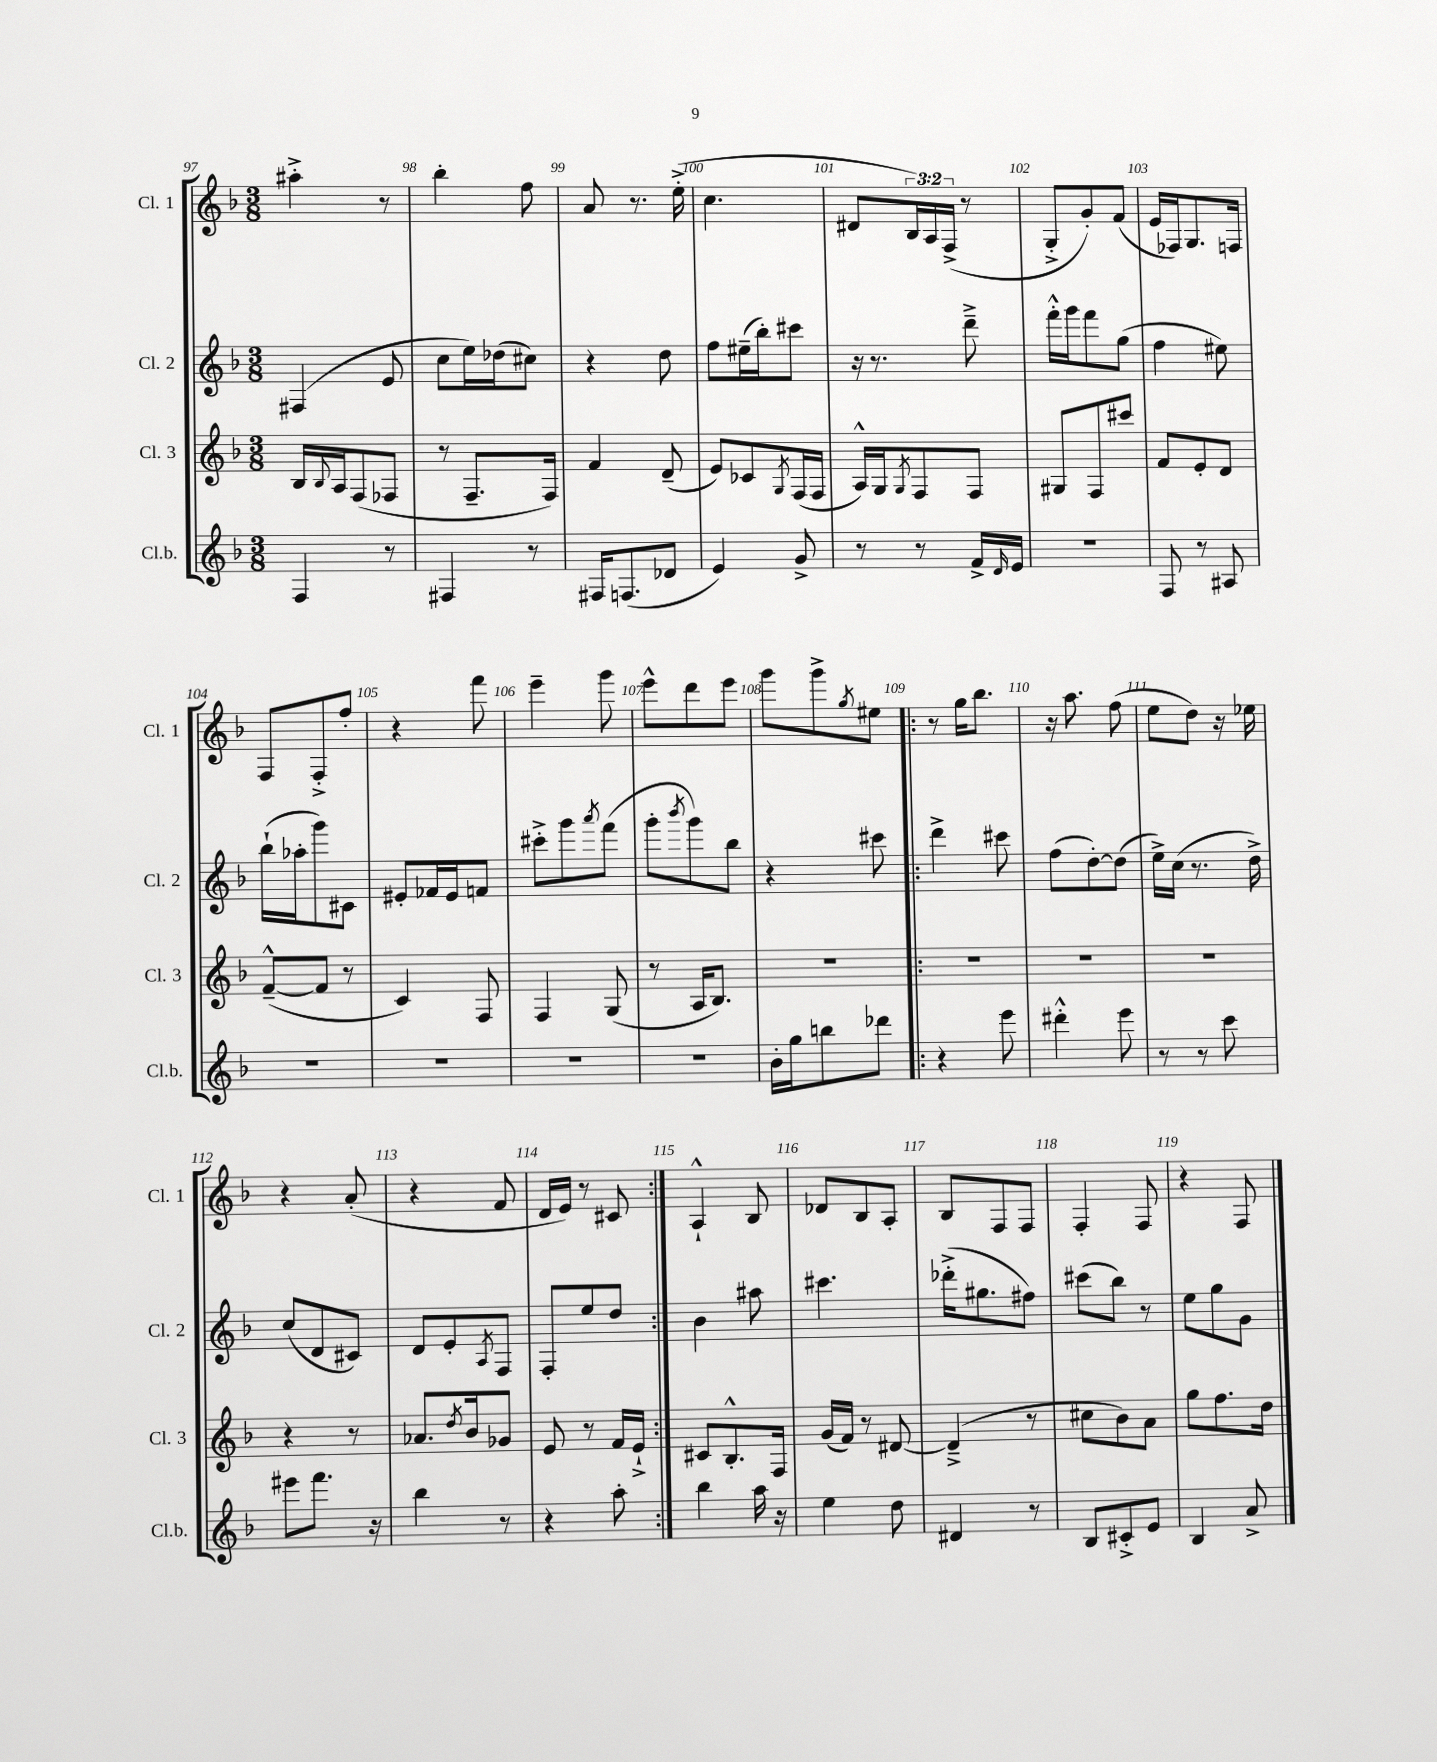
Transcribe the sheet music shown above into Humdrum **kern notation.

**kern	**kern	**kern	**kern
*part4	*part3	*part2	*part1
*staff4	*staff3	*staff2	*staff1
*I"Cl.b.	*I"Cl. 3	*I"Cl. 2	*I"Cl. 1
*I'Cl.b.	*I'Cl. 3	*I'Cl. 2	*I'Cl. 1
*clefG2	*clefG2	*clefG2	*clefG2
*k[b-]	*k[b-]	*k[b-]	*k[b-]
*M3/8	*M3/8	*M3/8	*M3/8
=97	=97	=97	=97
4F/	16B-/LL	(4F#X/	4aa#X'^\
.	8qqB-/	.	.
.	16A/J	.	.
.	(8F/	.	.
8r	8F-X/J	8e/	8r
=98	=98	=98	=98
4F#X/	8r	8cc\L	4bb-'\
.	8.F~/L	16ee\L)	.
.	.	(16dd-X\J	.
8r	.	8cc#X\J)	8ff\
.	16F/Jk)	.	.
=99	=99	=99	=99
16F#X/KL	4f/	4r	8a/
(8.Fn/	.	.	.
.	.	.	8.r
8d-X/J	(8d~/	8dd\	.
.	.	.	(16ee'^\
=100	=100	=100	=100
4e/)	8e/L)	8ff\L	4.cc\
.	8c-X/	(16ee#X~\L	.
.	.	16bb-'\J)	.
.	8qG/	.	.
8g^/	(16F/L	8ccc#X\J	.
.	16F/JJ	.	.
=101	=101	=101	=101
8r	16A^^/LL)	16r	8d#X/L
.	16G/J	8.r	.
.	8qG/	.	.
8r	8F/	.	24B-/L)
.	.	.	24A/
.	.	.	(24F^/JJ
16f^/LL	8F/J	8ddd~^\	8r
16qqd/	.	.	.
16e/JJ	.	.	.
=102	=102	=102	=102
4.r	8G#X/L	16fff'^^\LL	8G'^/L
.	.	16ggg\J	.
.	8F/	8fff\	8g'/)
.	8ccc#X/J	(8gg\J	(8f/J
=103	=103	=103	=103
8F/	8f/L	4ff\	16e/LL
.	.	.	16F-X/J)
8r	8e'/	.	8.G/
8A#X/	8d/J	8ee#X\)	.
.	.	.	16Fn/Jk
!!LO:LB:g=z
=104	=104	=104	=104
4.r	([8f~^^/L	(16bb-`\LL	8F/L
.	.	16aa-X'\J	.
.	8f/J]	8ggg\)	8F'^/
.	8r	8c#X\J	8ff'/J
=105	=105	=105	=105
4.r	4c/)	8e#X'/L	4r
.	.	16f-X/L	.
.	.	16e#/J	.
.	8F/	8fn/J	8fff\
=106	=106	=106	=106
4.r	4F/	8ccc#X'^\L	4eee~\
.	.	8ggg\	.
.	.	8qaaa/	.
.	(8G/	(8fff\J	8ggg\
=107	=107	=107	=107
4.r	8r	8ggg'\L	8eee^^\L
.	.	8qbbb-/	.
.	16A/KL	8ggg\)	8ddd\
.	8.B-/J)	.	.
.	.	8bb-\J	8eee\J
=108	=108	=108	=108
16b-'\LL	4.r	4r	8ggg\L
16gg\J	.	.	.
8bbn\	.	.	8ggg^\
.	.	.	8qgg/
8ddd-X\J	.	8ccc#X\	8ee#X\J
=109!|:	=109!|:	=109!|:	=109!|:
4r	4.r	4ddd^\	8r
.	.	.	16gg\KL
.	.	.	8.bb-\J
8eee\	.	8ccc#X\	.
=110	=110	=110	=110
4ddd#X'^^\	4.r	(8ff\L	16r
.	.	.	8.aa\
.	.	[8dd'\)	.
8eee\	.	(8dd\J]	(8ff\
=111	=111	=111	=111
8r	4.r	16ee^\LL)	8ee\L
.	.	(16cc\JJ	.
8r	.	8.r	8dd\J)
8ccc\	.	.	16r
.	.	16dd^\)	16ee-X\
!!LO:LB:g=z
=112	=112	=112	=112
8eee#X\L	4r	(8cc/L	4r
8.fff\J	.	8d/	.
.	8r	8c#X/J)	(8a'/
16r	.	.	.
=113	=113	=113	=113
4bb-\	8.a-X/L	8d/L	4r
.	.	8e'/	.
.	8qdd/	.	.
.	16b-/k	.	.
.	.	8qA/	.
8r	8g-X/J	8F/J	8f/
=114	=114	=114	=114
4r	8e/	8F'/L	16d/LL
.	.	.	16e/JJ)
.	8r	8ee/	8r
8aa'\	16f/LL	8dd/J	8c#X/
.	16e`^/JJ	.	.
=115:|!	=115:|!	=115:|!	=115:|!
4bb-\	8c#X/L	4b-\	4A`^^/
.	8.B-'^^/	.	.
16aa\	.	8aa#X\	8B-/
16r	16F/Jk	.	.
=116	=116	=116	=116
4ee\	(16g/LL	4.ccc#X\	8d-X/L
.	16f/JJ)	.	.
.	8r	.	8B-/
8dd\	[8d#X/	.	8A'/J
=117	=117	=117	=117
4d#X/	(4d#~^/]	(16ddd-X'^\KL	8B-/L
.	.	8.gg#X\	.
.	.	.	8F/
8r	8r	8ff#X\J)	8F/J
=118	=118	=118	=118
8B-/L	8cc#X\L	(8ccc#X\L	4F'/
8c#X'^/	8b-\)	8bb-\J)	.
8e/J	8a\J	8r	8F/
=119	=119	=119	=119
4B-/	8gg\L	8ee\L	4r
.	8.ff\	8gg\	.
8a^/	.	8g\J	8F/
.	16dd\Jk	.	.
==	==	==	==
*-	*-	*-	*-
